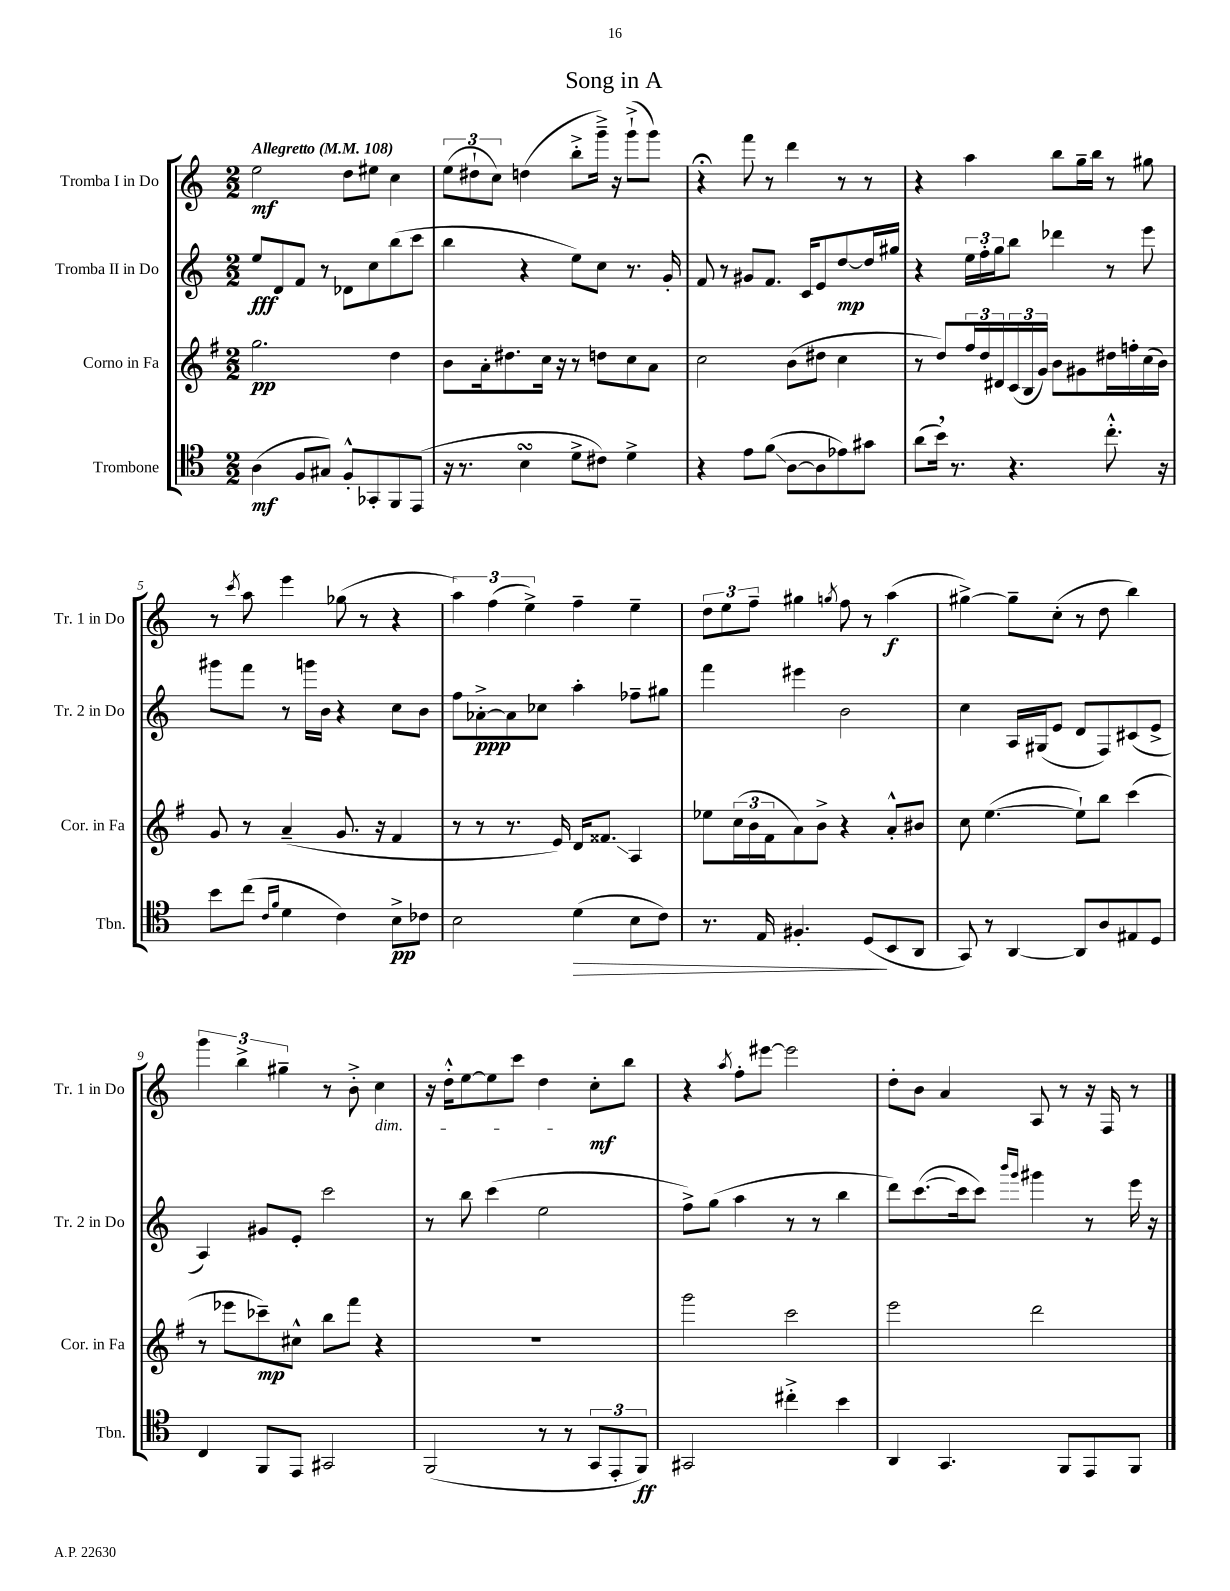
\header { title = "Song in A" }
<<
\new StaffGroup <<
\new Staff = "s0" \with { instrumentName = "Tromba I in Do" shortInstrumentName = "Tr. 1 in Do" } {
    \clef treble \key c \major \numericTimeSignature \time 2/2 \tempo "Allegretto" 4 = 108
    e''2\mf d''8 eis''8 c''4 |
    \tuplet 3/2 { e''8( dis''8-! c''8) } d''4( b''8-.-> g'''16--->) r16 g'''8-!->( g'''8) |
    r4\fermata f'''8 r8 d'''4 r8 r8 |
    r4 a''4 b''8 g''16-- b''16 r8 gis''8 |
    r8 \acciaccatura { c'''8 } a''8 e'''4 ges''8( r8 r4 |
    \tuplet 3/2 { a''4) f''4( e''4->) } f''4-- e''4-- |
    \tuplet 3/2 { d''8 e''8 f''8-- } gis''4 \acciaccatura { g''8 } f''8 r8 a''4\f( |
    gis''4~->) gis''8-- c''8-.( r8 d''8 b''4) |
    \tuplet 3/2 { g'''4 b''4-> gis''4-- } r8 b'8-.-> c''4\dim |
    r16 d''16-.-^ e''8~ e''8 c'''8 d''4\! c''8-.\mf b''8 |
    r4 \acciaccatura { a''8 } f''8-. eis'''8~ eis'''2 |
    d''8-. b'8 a'4 a8 r8 r16 f16 r8 \bar "|." |
}
\new Staff = "s1" \with { instrumentName = "Tromba II in Do" shortInstrumentName = "Tr. 2 in Do" } {
    \clef treble \key c \major \numericTimeSignature \time 2/2
    e''8\fff d'8 f'8 r8 des'8 c''8 b''8( c'''8 |
    b''4 r4 e''8) c''8 r8. g'16-. |
    f'8 r8 gis'8 f'8. c'16 e'8 d''8~\mp d''16 gis''16 |
    r4 \tuplet 3/2 { e''16 f''16-. g''16 } b''8 des'''4 r8 e'''8 |
    gis'''8 f'''8 r8 g'''16 b'16 r4 c''8 b'8 |
    f''8 aes'8~-.->\ppp aes'8 ces''8 a''4-. fes''8-- gis''8 |
    f'''4 eis'''4 b'2 |
    c''4 a16 gis16( e'8 d'8 f8) cis'8( e'8-> |
    a4) gis'8 e'8-. c'''2 |
    r8 b''8 c'''4( e''2 |
    f''8->) g''8( a''4 r8 r8 b''4 |
    d'''8) c'''8.~( c'''16 c'''8) \grace { b'''16 g'''16 } gis'''4 r8 e'''16 r16 \bar "|." |
}
\new Staff = "s2" \with { instrumentName = "Corno in Fa" shortInstrumentName = "Cor. in Fa" } {
    \clef treble \key g \major \numericTimeSignature \time 2/2
    g''2.\pp d''4 |
    b'8 a'16-. dis''8. c''16 r16 r8 d''8 c''8 a'8 |
    c''2 b'8( dis''8 c''4 |
    r8 d''8) \tuplet 3/2 { fis''16 d''16 dis'16 } \tuplet 3/2 { c'16( b16 g'16) } b'8 gis'8 dis''16 f''16-. c''16( b'16) |
    g'8 r8 a'4--( g'8. r16 fis'4 |
    r8 r8 r8. e'16) d'16 fisis'8.\glissando a4 |
    ees''8 \tuplet 3/2 { c''16( b'16 fis'16 } a'8) b'8-> r4 a'8-.-^ bis'8 |
    c''8 e''4.~( e''8-!) b''8 c'''4( |
    r8 ees'''8 ces'''8--\mp) cis''8-^ b''8 fis'''8 r4 |
    R1 |
    g'''2 c'''2 |
    e'''2 d'''2 \bar "|." |
}
\new Staff = "s3" \with { instrumentName = "Trombone" shortInstrumentName = "Tbn." } {
    \clef tenor \key c \major \numericTimeSignature \time 2/2
    a4\mf( f8 gis8) f8-.-^ ges,8-. f,8 e,8( |
    r16 r8. b4\turn d'8-> cis'8) d'4-> |
    r4 e'8 f'8\glissando( a8~ a8 ees'8) gis'8 |
    a'8( b'16) \breathe r8. r4. c''8.-.-^ r16 |
    b'8 c''8( \grace { c'16 f'16 } d'4 c'4) b8->\pp ces'8 |
    b2 d'4\>( b8 c'8) |
    r8. e16 fis4.-. d8\!( b,8 a,8 |
    g,8) r8 a,4~ a,8 a8 eis8 d8 |
    c4 f,8 e,8 gis,2 |
    f,2( r8 r8 \tuplet 3/2 { g,8 e,8-. f,8\ff) } |
    gis,2 cis''4-.-> b'4 |
    a,4 g,4. f,8 e,8 f,8 \bar "|." |
}
>>
>>
